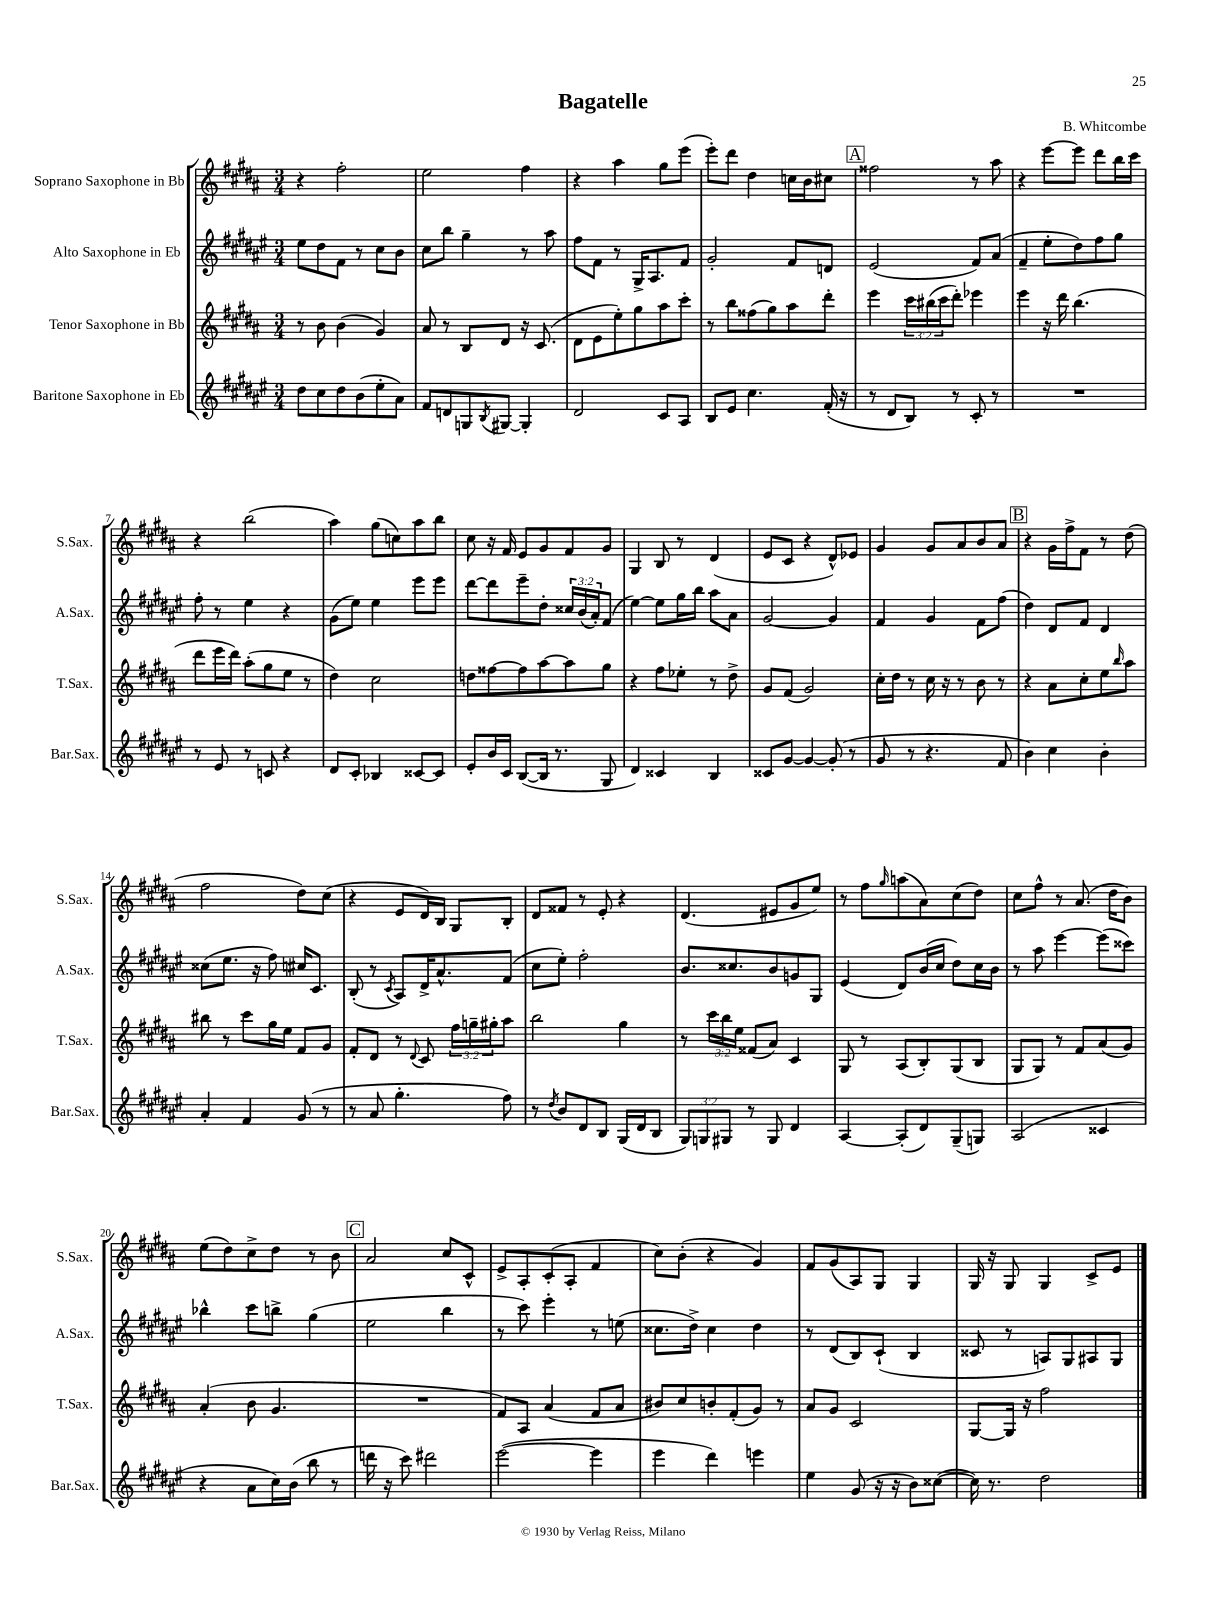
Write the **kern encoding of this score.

**kern	**kern	**kern	**kern
*staff4	*staff3	*staff2	*staff1
*clefG2	*clefG2	*clefG2	*clefG2
*k[f#c#g#d#a#e#]	*k[f#c#g#d#a#]	*k[f#c#g#d#a#e#]	*k[f#c#g#d#a#]
*M3/4	*M3/4	*M3/4	*M3/4
8dd#	8r	8ee#	4r
8cc#	8b	8dd#	.
8dd#	(4b	8f#	2ff#'
(8b	.	8r	.
8ee#'	4g#)	8cc#	.
8a#)	.	8b	.
=	=	=	=
8f#	8a#	8cc#	2ee
8d	8r	8bb	.
8G	8B	4gg#~	.
8qB	.	.	.
[8G#	8d#	.	.
4G#']	16r	8r	4ff#
.	(8.c#	.	.
.	.	8aa#	.
=	=	=	=
2d#	8d#	8ff#	4r
.	8e	8f#	.
.	8ee')	8r	4aa#
.	8gg#	16G#^	.
.	.	8.A#	.
8c#	8aa#	.	8gg#
8A#	8ccc#'	8f#	(8eee
=	=	=	=
8B	8r	2g#'	8eee')
8e#	8bb	.	8ddd#
4.cc#	(8ff##	.	4dd#
.	8gg#)	.	.
.	8aa#	8f#	16cc
.	.	.	16b
(16f#'	8ddd#'	8d	8cc#
16r	.	.	.
=	=	=	=
8r	4eee	(2e#	2ff##
8d#	.	.	.
8B)	24ccc#	.	.
.	(24bb#	.	.
.	24ccc#	.	.
8r	8ddd#')	.	.
8c#'	4eee-	8f#)	8r
8r	.	(8a#	8aa#
=	=	=	=
2.r	4eee	4f#~	4r
.	16r	8ee#'	[8eee
.	16ddd#	.	.
.	(4.bb	8dd#)	8eee]
.	.	8ff#	8ddd#
.	.	8gg#	16bb
.	.	.	16ccc#
=	=	=	=
8r	8ddd#	8ff#'	4r
8e#	16eee	8r	.
.	16ddd#)	.	.
8r	(8aa#'	4ee#	(2bb
8c	8gg#	.	.
4r	8ee	4r	.
.	8r	.	.
=	=	=	=
8d#	4dd#)	(8g#	4aa#)
8c#'	.	8ee#)	.
4B-	2cc#	4ee#	(8gg#
.	.	.	8cc)
[8c##	.	8eee#	8aa#
8c##]	.	8eee#	8bb
=	=	=	=
8e#'	8dd	[8ddd#	8cc#
16b	[8ff##	8ddd#]	16r
16c#	.	.	16f#
([8B	8ff##]	8eee#~	8e
16B]	[8aa#	8dd#'	8g#
8.r	.	.	.
.	8aa#]	24cc##	8f#
.	.	(24b	.
.	.	24a#')	.
8G#	8gg#	(8f#	8g#
=	=	=	=
4d#)	4r	[4ee#)	4G#
4c##	8ff#	8ee#]	8B
.	8ee-'	16gg#	8r
.	.	16bb	.
4B	8r	8aa#	(4d#
.	8dd#^	8a#	.
=	=	=	=
8c##	8g#	[2g#	8e
[8g#	(8f#	.	8c#
4g#_	2g#)	.	4r
(8g#']	.	4g#]	8d#^^)
8r	.	.	8e-
=	=	=	=
8g#	16cc#'	4f#	4g#
.	16dd#	.	.
8r	8r	.	.
4.r	16cc#	4g#	8g#
.	16r	.	.
.	8r	.	8a#
.	8b	8f#	8b
8f#	8r	(8ff#	8a#
=	=	=	=
4b)	4r	4dd#)	4r
4cc#	8a#	8d#	16g#
.	.	.	16ff#^
.	8cc#'	8f#	8f#
4b'	8ee	4d#	8r
.	16qqbb	.	.
.	8aa#	.	(8dd#
=	=	=	=
4a#'	8bb#	(8cc##	2ff#
.	8r	8.ee#	.
4f#	8ccc#	.	.
.	.	16r	.
.	16gg#	8ff#)	.
.	16ee	.	.
(8g#	8f#	16cc#	8dd#)
.	.	8.c#	.
8r	8g#	.	(8cc#
=	=	=	=
8r	8f#'	(8B'	4r
8a#	8d#	8r	.
.	.	8qc#	.
4.gg#'	8r	8A#)	8e
.	8qqd#	.	.
.	8c#	16d#^	16d#)
.	.	8.a#^^	16B
.	24ff#	.	8G#
.	24gg~	.	.
.	24gg#'	.	.
8ff#)	8aa#	(8f#	8B'
=	=	=	=
8r	2bb	8cc#	8d#
8qdd#	.	.	.
8b	.	8ee#')	8f##
8d#	.	2ff#'	8r
8B	.	.	8e'
(16G#	4gg#	.	4r
16d#	.	.	.
8B	.	.	.
=	=	=	=
12G#)	8r	8.b	(4.d#
12G	.	.	.
.	24ccc#	.	.
12G#	24bb	.	.
.	.	8.cc##	.
.	24ee	.	.
8r	(8f##	.	.
8G#	8a#)	8b	8e#
4d#	4c#	8g	8g#
.	.	8G#	8ee)
=	=	=	=
[4A#	8G#	(4e#	8r
.	8r	.	8ff#
.	.	.	16qqgg#
(8A#']	(8A#	8d#)	(8aa
8d#)	8B')	(16b	8a#)
.	.	16cc#	.
(8G#~	(8G#	8dd#)	(8cc#
8G)	8B	16cc#	8dd#)
.	.	16b	.
=	=	=	=
(2A#	8G#	8r	8cc#
.	8G#)	8aa#	8ff#^^
.	8r	[4eee#	8r
.	8f#	.	(8.a#
4c##	(8a#	(8eee#]	.
.	.	.	16dd#
.	8g#)	8ccc##)	8b)
=	=	=	=
4r	(4a#'	4bb-^^	(8ee
.	.	.	8dd#)
8a#	8b	8ccc#	8cc#^
16cc#)	4.g#	8bb^	8dd#
(16b	.	.	.
8bb	.	(4gg#	8r
8r	.	.	8b
=	=	=	=
16ddd	2.r	2ee#	2a#
16r	.	.	.
8ccc#)	.	.	.
2ddd#	.	.	.
.	.	4bb	8cc#
.	.	.	8c#^^
=	=	=	=
([2eee#	8f#)	8r	8e^
.	8A#	8ccc#)	8A#'
.	(4a#	4eee#'	(8c#'
.	.	.	8A#'
4eee#]	8f#	8r	4f#
.	8a#	(8ee	.
=	=	=	=
4eee#	8b#)	8.cc##	8cc#)
.	8cc#	.	(8b'
.	.	16dd#^)	.
4ddd#)	8b'	4cc##	4r
.	(8f#'	.	.
4eee	8g#)	4dd#	4g#)
.	8r	.	.
=	=	=	=
4ee#	8a#	8r	8f#
.	8g#	(8d#	(8g#
(8g#	2c#	8B)	8A#)
16r	.	(8c#`	8G#
16r	.	.	.
8b)	.	4B	4G#
([8cc##	.	.	.
=	=	=	=
16cc##])	[8G#	8c##	16G#
8.r	.	.	16r
.	16G#]	8r	8G#
.	16r	.	.
2dd#	2ff#	8A)	4G#
.	.	8G#	.
.	.	8A#	8c#^
.	.	8G#	8e
==	==	==	==
*-	*-	*-	*-
